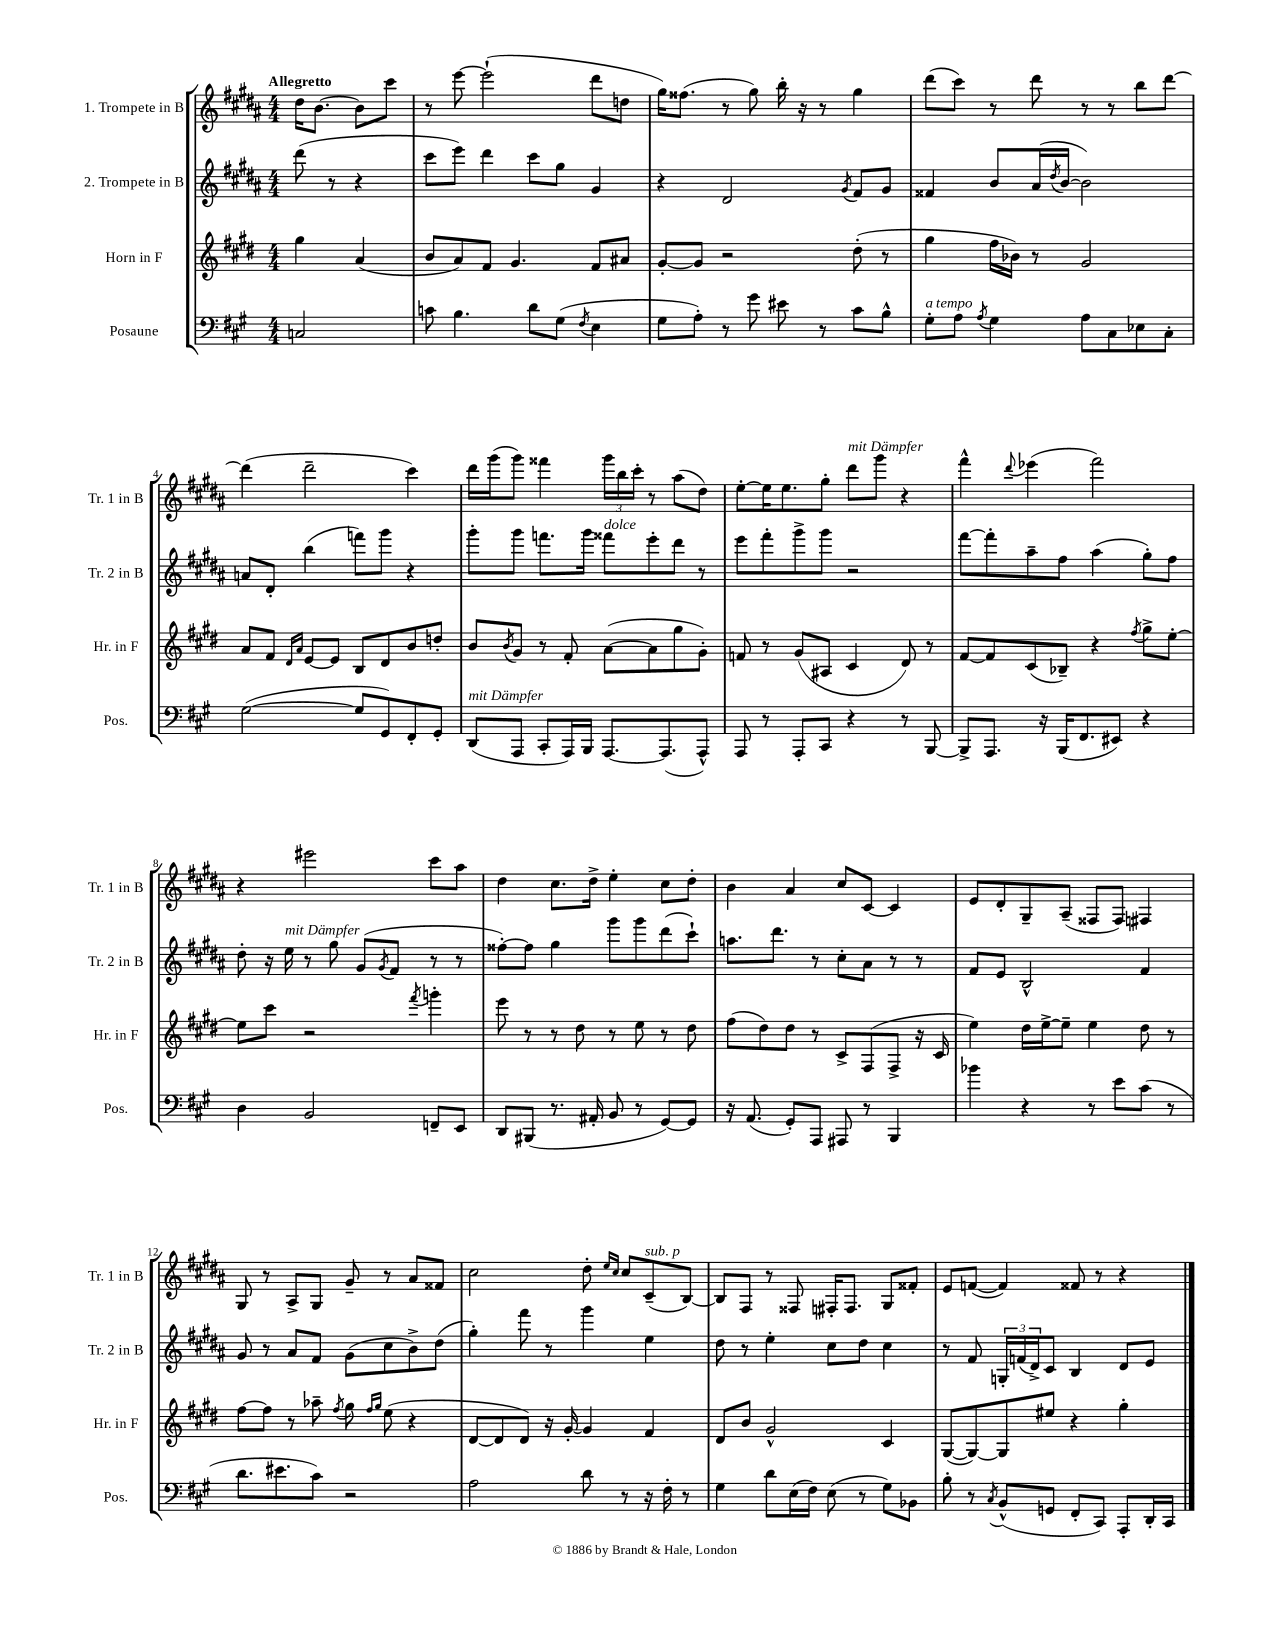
<<
\new StaffGroup <<
\new Staff = "s0" \with { instrumentName = "1. Trompete in B" shortInstrumentName = "Tr. 1 in B" } {
    \clef treble \key b \major \numericTimeSignature \time 4/4 \partial 2 \tempo "Allegretto"
    dis''16 b'8.~ b'8 cis'''8 |
    r8 e'''8~ e'''2-!( dis'''8 d''8 |
    gis''16) fisis''8.( r8 gis''8) b''16-. r16 r8 gis''4 |
    dis'''8( cis'''8) r8 dis'''8 r8 r8 b''8 dis'''8~ |
    dis'''4( dis'''2-- cis'''4) |
    dis'''16 gis'''16( gis'''8) fisis'''4 \tuplet 3/2 { gis'''16 b''16 cis'''16-. } r8 ais''8( dis''8) |
    e''8~-. e''16 e''8. gis''8-. dis'''8^\markup { \italic "mit Dämpfer" } gis'''8 r4 |
    fis'''4-^ \appoggiatura { dis'''8 } ees'''4( fis'''2) |
    r4 eis'''2 cis'''8 ais''8 |
    dis''4 cis''8. dis''16-> e''4-. cis''8 dis''8-. |
    b'4 ais'4 cis''8 cis'8~ cis'4 |
    e'8 dis'8-. gis8-- ais8--( fisis8 fisis8) fis4 |
    gis8 r8 ais8-> gis8 gis'8-- r8 ais'8 fisis'8 |
    cis''2 dis''8-. \grace { e''16 cis''16 } cis''8 cis'8--^\markup { \italic "sub. p" }( b8~) |
    b8 fis8 r8 fisis8 fis16-. fis8. gis8 fisis'8-. |
    e'8 f'8~( f'4) fisis'8 r8 r4 \bar "|." |
}
\new Staff = "s1" \with { instrumentName = "2. Trompete in B" shortInstrumentName = "Tr. 2 in B" } {
    \clef treble \key b \major \numericTimeSignature \time 4/4 \partial 2
    dis'''8( r8 r4 |
    cis'''8 e'''8) dis'''4 cis'''8 gis''8 gis'4 |
    r4 dis'2 \acciaccatura { gis'8 } fis'8 gis'8 |
    fisis'4 b'8 ais'16( \acciaccatura { dis''8 } b'16~ b'2) |
    a'8 dis'8-. b''4( f'''8) gis'''8 r4 |
    gis'''8-. gis'''8 f'''8. gis'''16 fisis'''8^\markup { \italic "dolce" } e'''8-. dis'''8 r8 |
    e'''8 fis'''8-. gis'''8-> gis'''8 r2 |
    fis'''8~ fis'''8-. ais''8-- fis''8 ais''4( gis''8-.) fis''8 |
    dis''8-. r16 e''16^\markup { \italic "mit Dämpfer" } r8 gis''8 gis'8( \acciaccatura { gis'8 } fis'8 r8 r8 |
    fisis''8~-.) fisis''8 gis''4 gis'''8 gis'''8 dis'''8( cis'''8-!) |
    a''8. dis'''8. r8 cis''8-. ais'8 r8 r8 |
    fis'8 e'8 b2-^ fis'4 |
    gis'8 r8 ais'8 fis'8 gis'8( cis''8 b'8->) dis''8( |
    gis''4-.) fis'''8 r8 gis'''4 e''4 |
    dis''8 r8 e''4-. cis''8 dis''8 cis''4 |
    r8 fis'8 \tuplet 3/2 { g16-. f'16( dis'16->) } cis'8 b4 dis'8 e'8 \bar "|." |
}
\new Staff = "s2" \with { instrumentName = "Horn in F" shortInstrumentName = "Hr. in F" } {
    \clef treble \key e \major \numericTimeSignature \time 4/4 \partial 2
    gis''4 a'4( |
    b'8 a'8) fis'8 gis'4. fis'8 ais'8 |
    gis'8~-. gis'8 r2 dis''8-.( r8 |
    gis''4 fis''16 bes'16) r8 gis'2 |
    a'8 fis'8 \grace { dis'16 a'16 } e'8~ e'8 b8 dis'8 b'8 d''8-. |
    b'8 \acciaccatura { b'8 } gis'8 r8 fis'8-. a'8~( a'8 gis''8 gis'8-.) |
    f'8 r8 gis'8( ais8 cis'4 dis'8) r8 |
    fis'8~ fis'8 cis'8( bes8--) r4 \acciaccatura { fis''8 } gis''8-> e''8~-. |
    e''8 cis'''8 r2 \acciaccatura { fis'''8 } g'''4-. |
    e'''8 r8 r8 dis''8 r8 e''8 r8 dis''8 |
    fis''8( dis''8) dis''8 r8 cis'8-> fis8( fis8-> r16 cis'16 |
    e''4) dis''16 e''16~-> e''8-- e''4 dis''8 r8 |
    fis''8~ fis''8 r8 aes''8-- \acciaccatura { fis''8 } gis''8 \grace { fis''16 gis''16 } e''8( r4 |
    dis'8~ dis'8 dis'8) r16 gis'16~-. gis'4 fis'4 |
    dis'8 b'8 gis'2-^ cis'4 |
    gis8~( gis8~) gis8 eis''8 r4 gis''4-. \bar "|." |
}
\new Staff = "s3" \with { instrumentName = "Posaune" shortInstrumentName = "Pos." } {
    \clef bass \key a \major \numericTimeSignature \time 4/4 \partial 2
    c2 |
    c'8 b4. d'8 gis8( \acciaccatura { fis8 } e4 |
    gis8 a8-.) r8 gis'8 eis'8 r8 cis'8 b8-^ |
    gis8-.^\markup { \italic "a tempo" } a8 \acciaccatura { a8 } gis4 a8 cis8 ees8 cis8-. |
    gis2~( gis8 gis,8) fis,8-. gis,8-. |
    d,8^\markup { \italic "mit Dämpfer" }( a,,8 cis,8-. a,,16) b,,16 a,,8.~ a,,8.( a,,8-^) |
    a,,8 r8 a,,8-. cis,8 r4 r8 b,,8~ |
    b,,8-> a,,8. r16 b,,16( fis,8. eis,8) r4 |
    d4 b,2 f,8-- e,8 |
    d,8 bis,,8( r8. ais,16-. b,8 r8 gis,8~) gis,8 |
    r16 a,8.( gis,8-.) a,,8 ais,,8 r8 b,,4 |
    bes'4 r4 r8 e'8 cis'8( r8 |
    d'8. eis'8. cis'8) r2 |
    a2 d'8 r8 r16 fis16-. r8 |
    gis4 d'8 e16( fis16) e8( r8 gis8) bes,8 |
    b8-. r8 \acciaccatura { cis8 } b,8-^( g,8 fis,8-. cis,8) a,,8-. d,16-. cis,16 \bar "|." |
}
>>
>>
